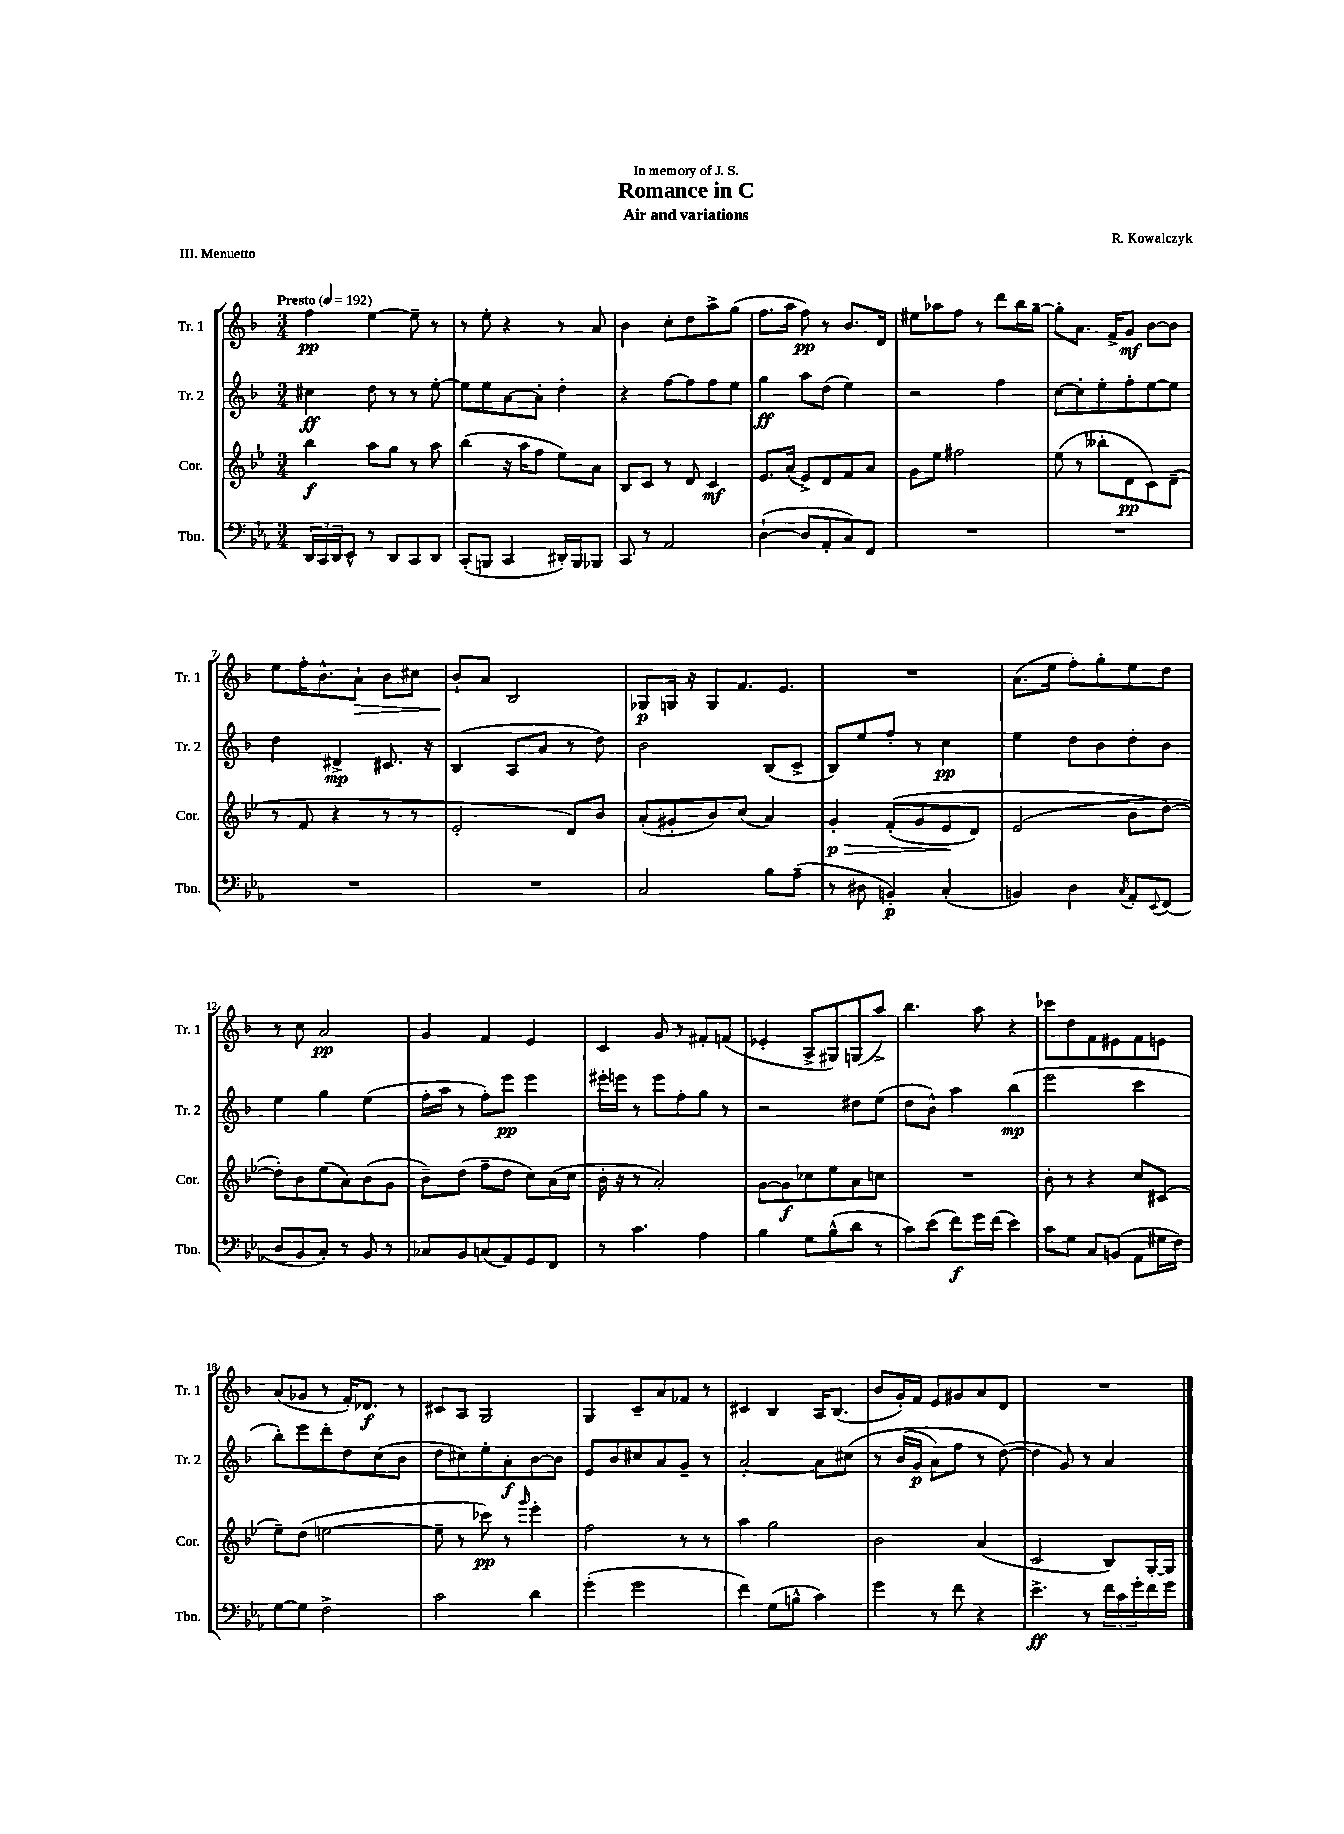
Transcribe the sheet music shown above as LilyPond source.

\header { title = "Romance in C" composer = "R. Kowalczyk" subtitle = "Air and variations" dedication = "In memory of J. S." piece = "III. Menuetto" }
<<
\new StaffGroup <<
\new Staff = "s0" \with { instrumentName = "Tr. 1" shortInstrumentName = "Tr. 1" } {
    \clef treble \key f \major \numericTimeSignature \time 3/4 \tempo "Presto" 4 = 192
    f''4\pp e''4~ e''8-- r8 |
    r8 e''8-. r4 r8 a'8 |
    bes'4 c''8-. d''8 a''8-> g''8( |
    f''8. a''16 f''8\pp) r8 bes'8. d'16 |
    eis''8 aes''8 f''8 r8 d'''8 bes''16 g''16~-- |
    g''8-. a'8. f'16-> g'8\mf bes'8~ bes'8 |
    e''8 f''16-. bes'8.-^ a'8-!\> bes'8 cis''8 |
    bes'8-!\! a'8 bes2 |
    ges8\p g16 r16 g8 f'8. e'8. |
    R2. |
    a'8.( e''16 f''8-.) g''8-. e''8 d''8 |
    r8 c''8 a'2\pp |
    g'4 f'4 e'4 |
    c'4 g'8 r8 fis'8-. f'8( |
    ees'4-. a8-> gis8) g8( a''8->) |
    bes''4. a''8 r4 |
    ces'''8 d''8 f'8 eis'8 f'8 e'8 |
    a'8( ges'8 r8 f'16-.) des'8.\f r8 |
    cis'8 a8 g2 |
    g4 c'8-- a'8 fes'8 r8 |
    cis'4 bes4 a16 bes8.( |
    bes'8 g'16-.) f'16 e'8 gis'8 a'8 d'8 |
    R2. \bar "|." |
}
\new Staff = "s1" \with { instrumentName = "Tr. 2" shortInstrumentName = "Tr. 2" } {
    \clef treble \key f \major \numericTimeSignature \time 3/4
    cis''4\ff d''8 r8 r8 e''8~-. |
    e''8 e''8 a'8~ a'8-. d''4-. |
    r4 f''8~ f''8 f''8 e''8 |
    g''4\ff a''8 d''8( e''4) |
    r2 f''4 |
    c''8~ c''8-. e''8-. f''8-. e''8~ e''8 |
    d''4 dis'4->\mp cis'8. r16 |
    bes4( a8 a'8 r8 d''8) |
    bes'2 bes8( c'8-> |
    bes8) e''8 f''8-. r8 c''4\pp |
    e''4 d''8 bes'8 d''8-. bes'8 |
    e''4 g''4 e''4( |
    f''16-. a''16 r8 f''8-.) e'''8\pp e'''4 |
    eis'''16-. e'''16 r8 e'''8 f''8-. g''8 r8 |
    r2 dis''8 e''8( |
    d''8 bes'8-^) a''4 bes''4\mp( |
    e'''2 c'''4 |
    bes''8-.) e'''8 d'''8-. d''8 c''8( bes'8 |
    d''8 cis''8) e''8-. a'8-.\f bes'8~ bes'8 |
    e'8 bes'8 cis''8 a'8 g'8-- r8 |
    a'2~-. a'8 cis''8\( |
    r8 bes'16( g'16\p a'8) f''8 r8 d''8~(\) |
    d''4 g'8) r8 a'4 \bar "|." |
}
\new Staff = "s2" \with { instrumentName = "Cor." shortInstrumentName = "Cor." } {
    \clef treble \key bes \major \numericTimeSignature \time 3/4
    bes''4\f a''8 g''8 r8 a''8 |
    bes''4( r16 a''16 f''8 ees''8) a'8 |
    bes8 c'8 r8 d'8 c'4\mf |
    ees'8. a'16( ees'8->) d'8 f'8 a'8 |
    g'8 ees''8 fis''2 |
    ees''8( r8 beses''8-. d'8\pp c'8) d'8--( |
    r8 f'8 r4 r8 r8 |
    ees'2-. d'8) bes'8 |
    a'8-.( gis'8-. bes'8) c''8( a'4) |
    g'4-.\p\> f'8-.(\( g'8 ees'8\! d'8) |
    ees'2( bes'8 d''8~\) |
    d''8-.) bes'8 ees''8( a'8) bes'8( g'8 |
    bes'8--) d''8( f''8-- d''8 c''8) a'16( c''16 |
    bes'16-. r16 r8 a'2-.) |
    g'8~ g'8\f ces''8 ees''8 a'8 c''8 |
    R2. |
    bes'8-. r8 r4 c''8 cis'8( |
    ees''8--) d''8( e''2~ |
    e''8-- r8 ces'''8\pp) r8 \grace { g'''16 } ees'''4-. |
    f''2 r8 r8 |
    a''4 g''2 |
    bes'2 a'4( |
    c'2 bes8) g16~-. g16 \bar "|." |
}
\new Staff = "s3" \with { instrumentName = "Tbn." shortInstrumentName = "Tbn." } {
    \clef bass \key ees \major \numericTimeSignature \time 3/4
    \tuplet 3/2 { d,16 c,16 d,16 } ees,8-^ r8 d,8 c,8 d,8 |
    c,8-.( b,,8 c,4 dis,16-.) b,,16 bes,,8 |
    c,8 r8 aes,2 |
    d4~-!( d8 aes,8-. c8) f,8 |
    R2. |
    R2. |
    R2. |
    R2. |
    c2 bes8 aes8--( |
    r8 dis8 b,4-.\p) c4-.( |
    b,4) d4 \acciaccatura { c8 } aes,8-. \appoggiatura { ees,8 } f,8( |
    d8 bes,8 c8-.) r8 bes,8 r8 |
    ces8 bes,8 c8( aes,8) g,8 f,8 |
    r8 c'4. aes4 |
    bes4 g8 bes8-^( d'8 r8 |
    c'8) ees'8( f'8\f) g'16 f'16( ees'4) |
    c'8 g8 c8 b,8( aes,8 gis16 f16) |
    g8~ g8 f2-> |
    c'2 d'4 |
    g'4-.( g'2 |
    f'4) g8( b8-^ c'4) |
    g'4 r8 f'8 r4 |
    ees'4.->\ff r8 \tuplet 3/2 { f'16 c'16 g'16-. } f'16 g'16 \bar "|." |
}
>>
>>
